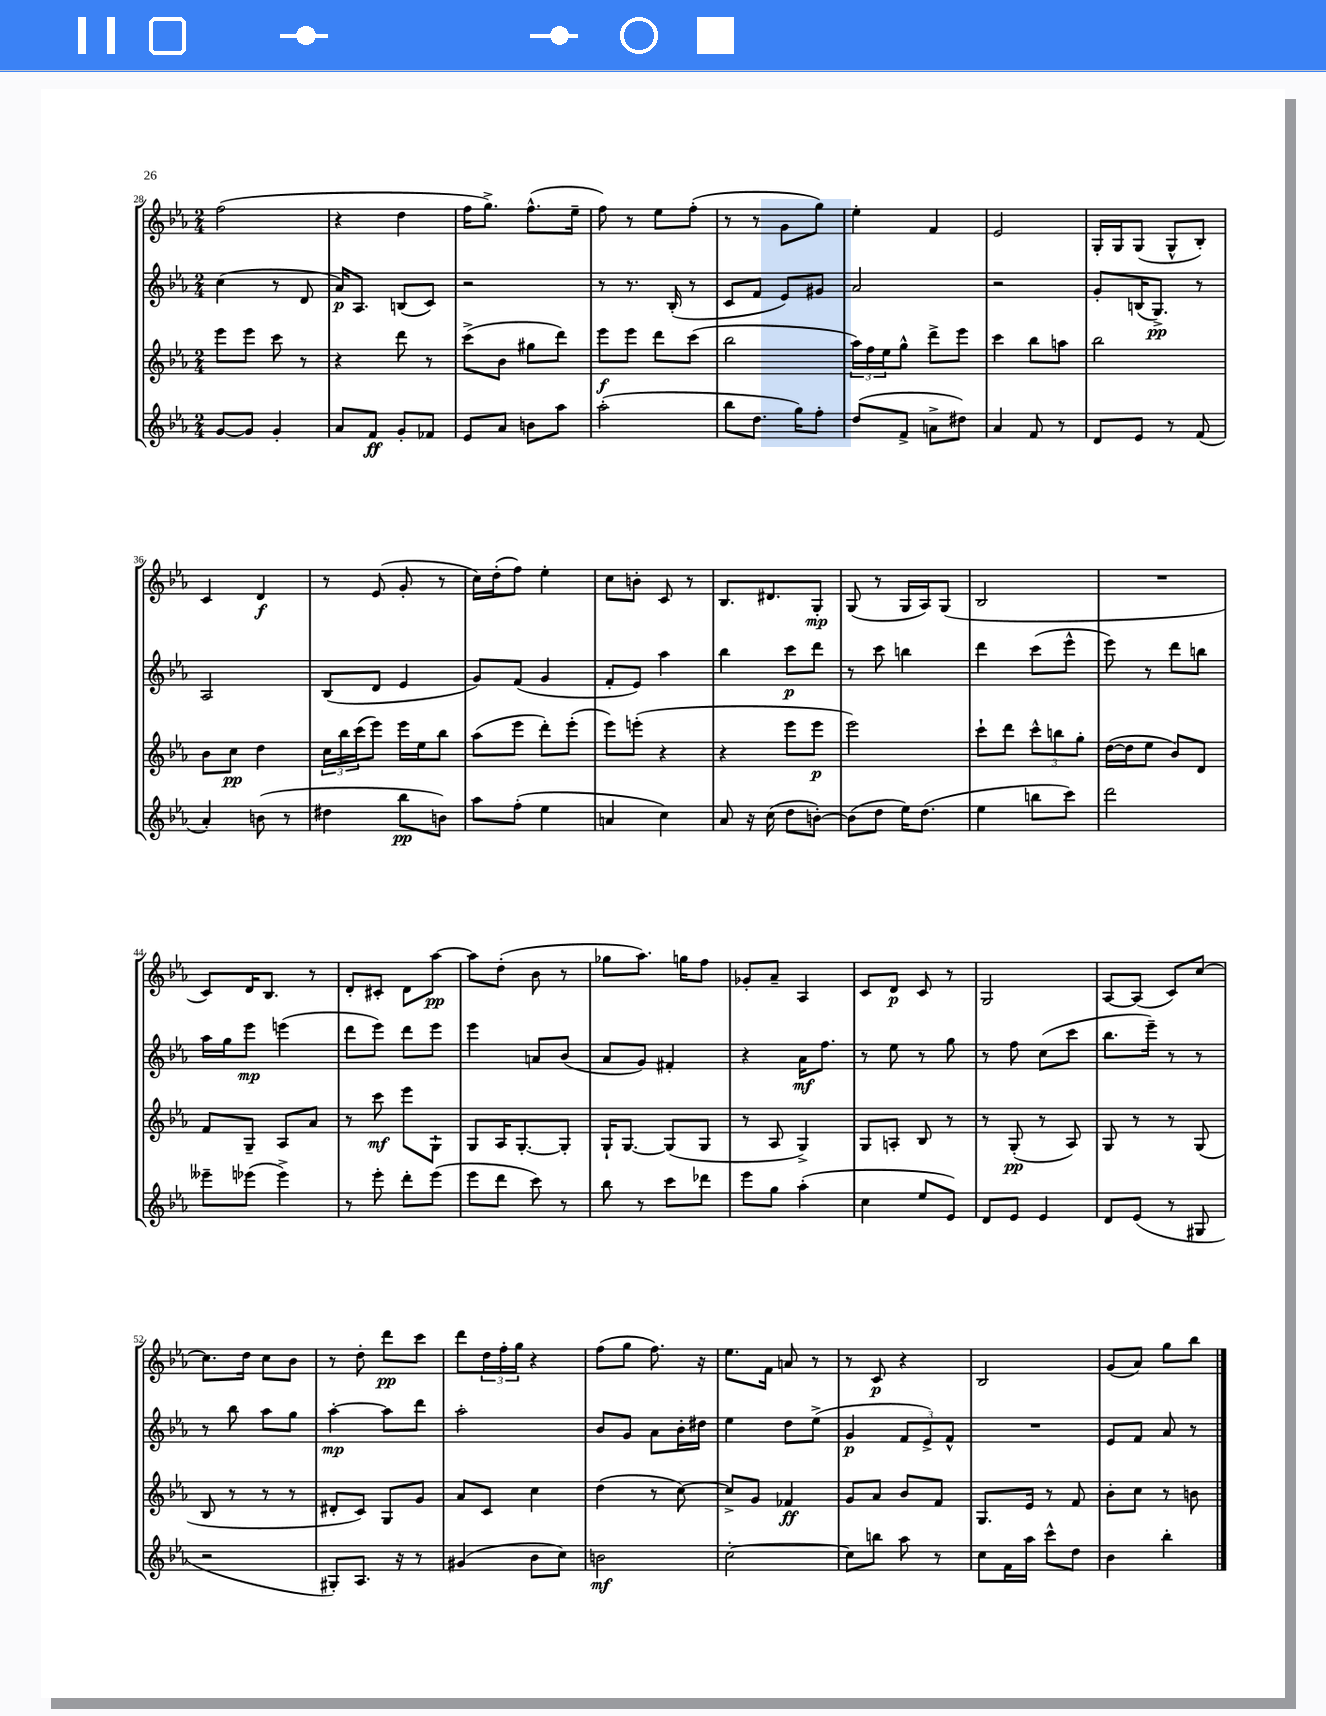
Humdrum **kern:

**kern	**kern	**kern	**kern
*staff4	*staff3	*staff2	*staff1
*clefG2	*clefG2	*clefG2	*clefG2
*k[b-e-a-]	*k[b-e-a-]	*k[b-e-a-]	*k[b-e-a-]
*M2/4	*M2/4	*M2/4	*M2/4
[8g	8eee-	(4cc	(2ff
8g]	8eee-	.	.
4g'	8ccc	8r	.
.	8r	8d	.
=	=	=	=
8a-	4r	16a-)	4r
.	.	8.A-	.
8f	.	.	.
8g'	8ddd	(8B	4dd
8f-	8r	8c)	.
=	=	=	=
8e-	(8ccc^	2r	16ff
.	.	.	8.gg^)
8a-	8b-	.	.
8b	8gg#	.	(8.ff^^
8aa-	8ddd)	.	.
.	.	.	16ee-~
=	=	=	=
(2aa-'	8eee-	8r	8ff)
.	8eee-	8.r	8r
.	8ddd	.	8ee-
.	.	(16B-'	.
.	(8ccc	8r	(8ff'
=	=	=	=
8bb-	2bb-	8c	8r
8.dd	.	8f	8r
.	.	8e-)	8g
16gg)	.	.	.
8ff'	.	8g#	8gg)
=	=	=	=
(8dd	24aa-)	2a-	4ee-'
.	24ff	.	.
.	24ee-	.	.
8f^	8gg^^	.	.
8a^	8ddd^	.	4f
8dd#)	8eee-	.	.
=	=	=	=
4a-	4ccc	2r	2e-
8f	8bb-	.	.
8r	8aa	.	.
=	=	=	=
8d	2bb-	8g'	16G'
.	.	.	16G
8e-	.	(16B	(8G
.	.	8.G^)	.
8r	.	.	8G^^
(8f	.	8r	8B-')
=	=	=	=
4a-')	8b-	2A-	4c
.	8cc	.	.
(8b	4dd	.	4d
8r	.	.	.
=	=	=	=
4dd#	24cc	(8B-	8r
.	24bb-	.	.
.	(24ccc	.	.
.	8eee-)	8d	(8e-
8bb-	16eee-	4e-	8g'
.	16ee-	.	.
8b)	8bb-	.	8r
=	=	=	=
8aa-	(8aa-	8g)	16cc)
.	.	.	(16dd'
(8ff'	8eee-	(8f	8ff)
4ee-	8ddd')	4g	4ee-'
.	(8eee-'	.	.
=	=	=	=
4a	8eee-)	8f'	8cc
.	(8eee'	8e-)	8b'
4cc)	4r	4aa-	8c
.	.	.	8r
=	=	=	=
8a-	4r	4bb-	8.B-
16r	.	.	.
(16cc	.	.	8.d#
8dd	8eee-	8ccc	.
[8b')	8eee-	8ddd	8G'
=	=	=	=
(8b]	2eee-)	8r	(8G
8dd	.	8ccc	8r
16ee-)	.	4bb	16G
(8.dd	.	.	16A-)
.	.	.	(8G
=	=	=	=
4ee-	8ccc`	4ddd	2B-
.	8ddd	.	.
8bb	12ccc^^	(8ccc	.
.	12bb	.	.
8ccc)	.	8eee-^^	.
.	12gg'	.	.
=	=	=	=
2ddd	([16dd	8eee-)	2r
.	16dd]	.	.
.	8ee-	8r	.
.	8b-)	8ddd	.
.	8d	8bb	.
=	=	=	=
8eee--~	8f	16aa-	8c)
.	.	16gg	.
(8eee-	8G~	8eee-	16d
.	.	.	8.B-
4eee-^)	8A-	(4eee	.
.	8a-	.	8r
=	=	=	=
8r	8r	8ddd	8d'
8eee-'	8ccc	8eee-)	8c#'
8ddd'	8eee-	8ddd	8d
(8eee-	8G`	8eee-	[8aa-
=	=	=	=
8eee-	8G	4eee-	8aa-]
8ddd	16A-	.	(8dd'
.	[8.G'	.	.
8ccc)	.	8a	8b-
8r	8G']	(8b-	8r
=	=	=	=
8bb-	16G`	8a-	8gg-
.	[8.G	.	.
8r	.	8g)	8.aa-)
8ccc	(8G]	4f#'	.
.	.	.	16gg
8ddd-	8G	.	8ff
=	=	=	=
8eee-	8r	4r	8g-'
8gg	8A-	.	8a-~
(4aa-'	4G^)	16a-	4A-
.	.	8.ff	.
=	=	=	=
4cc	8G	8r	8c
.	8A'	8ee-	8d
8ee-	8B-	8r	8c
8e-)	8r	8gg	8r
=	=	=	=
8d	8r	8r	2G
8e-	(8G'	8ff	.
4e-	8r	(8cc	.
.	8A-)	8ccc	.
=	=	=	=
8d	8G	8.bb-	[8A-
(8e-	8r	.	(8A-]
.	.	16eee-~)	.
8r	8r	8r	8c)
8G#	(8G	8r	[8cc
=	=	=	=
2r	8B-	8r	8.cc]
.	8r	8bb-	.
.	.	.	16dd
.	8r	8aa-	8cc
.	8r	8gg	8b-
=	=	=	=
8G#')	8d#'	[4aa-'	8r
8.A-	8c)	.	8dd'
.	8G	8aa-]	8ddd
16r	.	.	.
8r	8g	8ddd	8ccc
=	=	=	=
(4g#	8a-	2aa-'	8ddd
.	8c	.	24dd
.	.	.	24ff'
.	.	.	24gg
8b-	4cc	.	4r
8cc)	.	.	.
=	=	=	=
2b	(4dd	8b-	(8ff
.	.	8g	8gg
.	8r	8a-	8.ff)
.	[8cc)	16b-'	.
.	.	16dd#	16r
=	=	=	=
[2cc'	8cc^]	4ee-	8.ee-
.	8g	.	.
.	.	.	16f
.	4f-	8dd	8a
.	.	(8ee-^	8r
=	=	=	=
8cc]	8g	4g	8r
8bb	8a-	.	8c
8aa-	8b-	12f	4r
.	.	12e-^)	.
8r	8f	.	.
.	.	12f^^	.
=	=	=	=
8cc	8.G	2r	2B-
16f	.	.	.
16aa-	16e-	.	.
8ccc^^	8r	.	.
8dd	8f	.	.
=	=	=	=
4b-	8b-'	8e-	(8g
.	8cc	8f	8a-)
4bb-'	8r	8a-	8gg
.	8b	8r	8bb-
==	==	==	==
*-	*-	*-	*-
